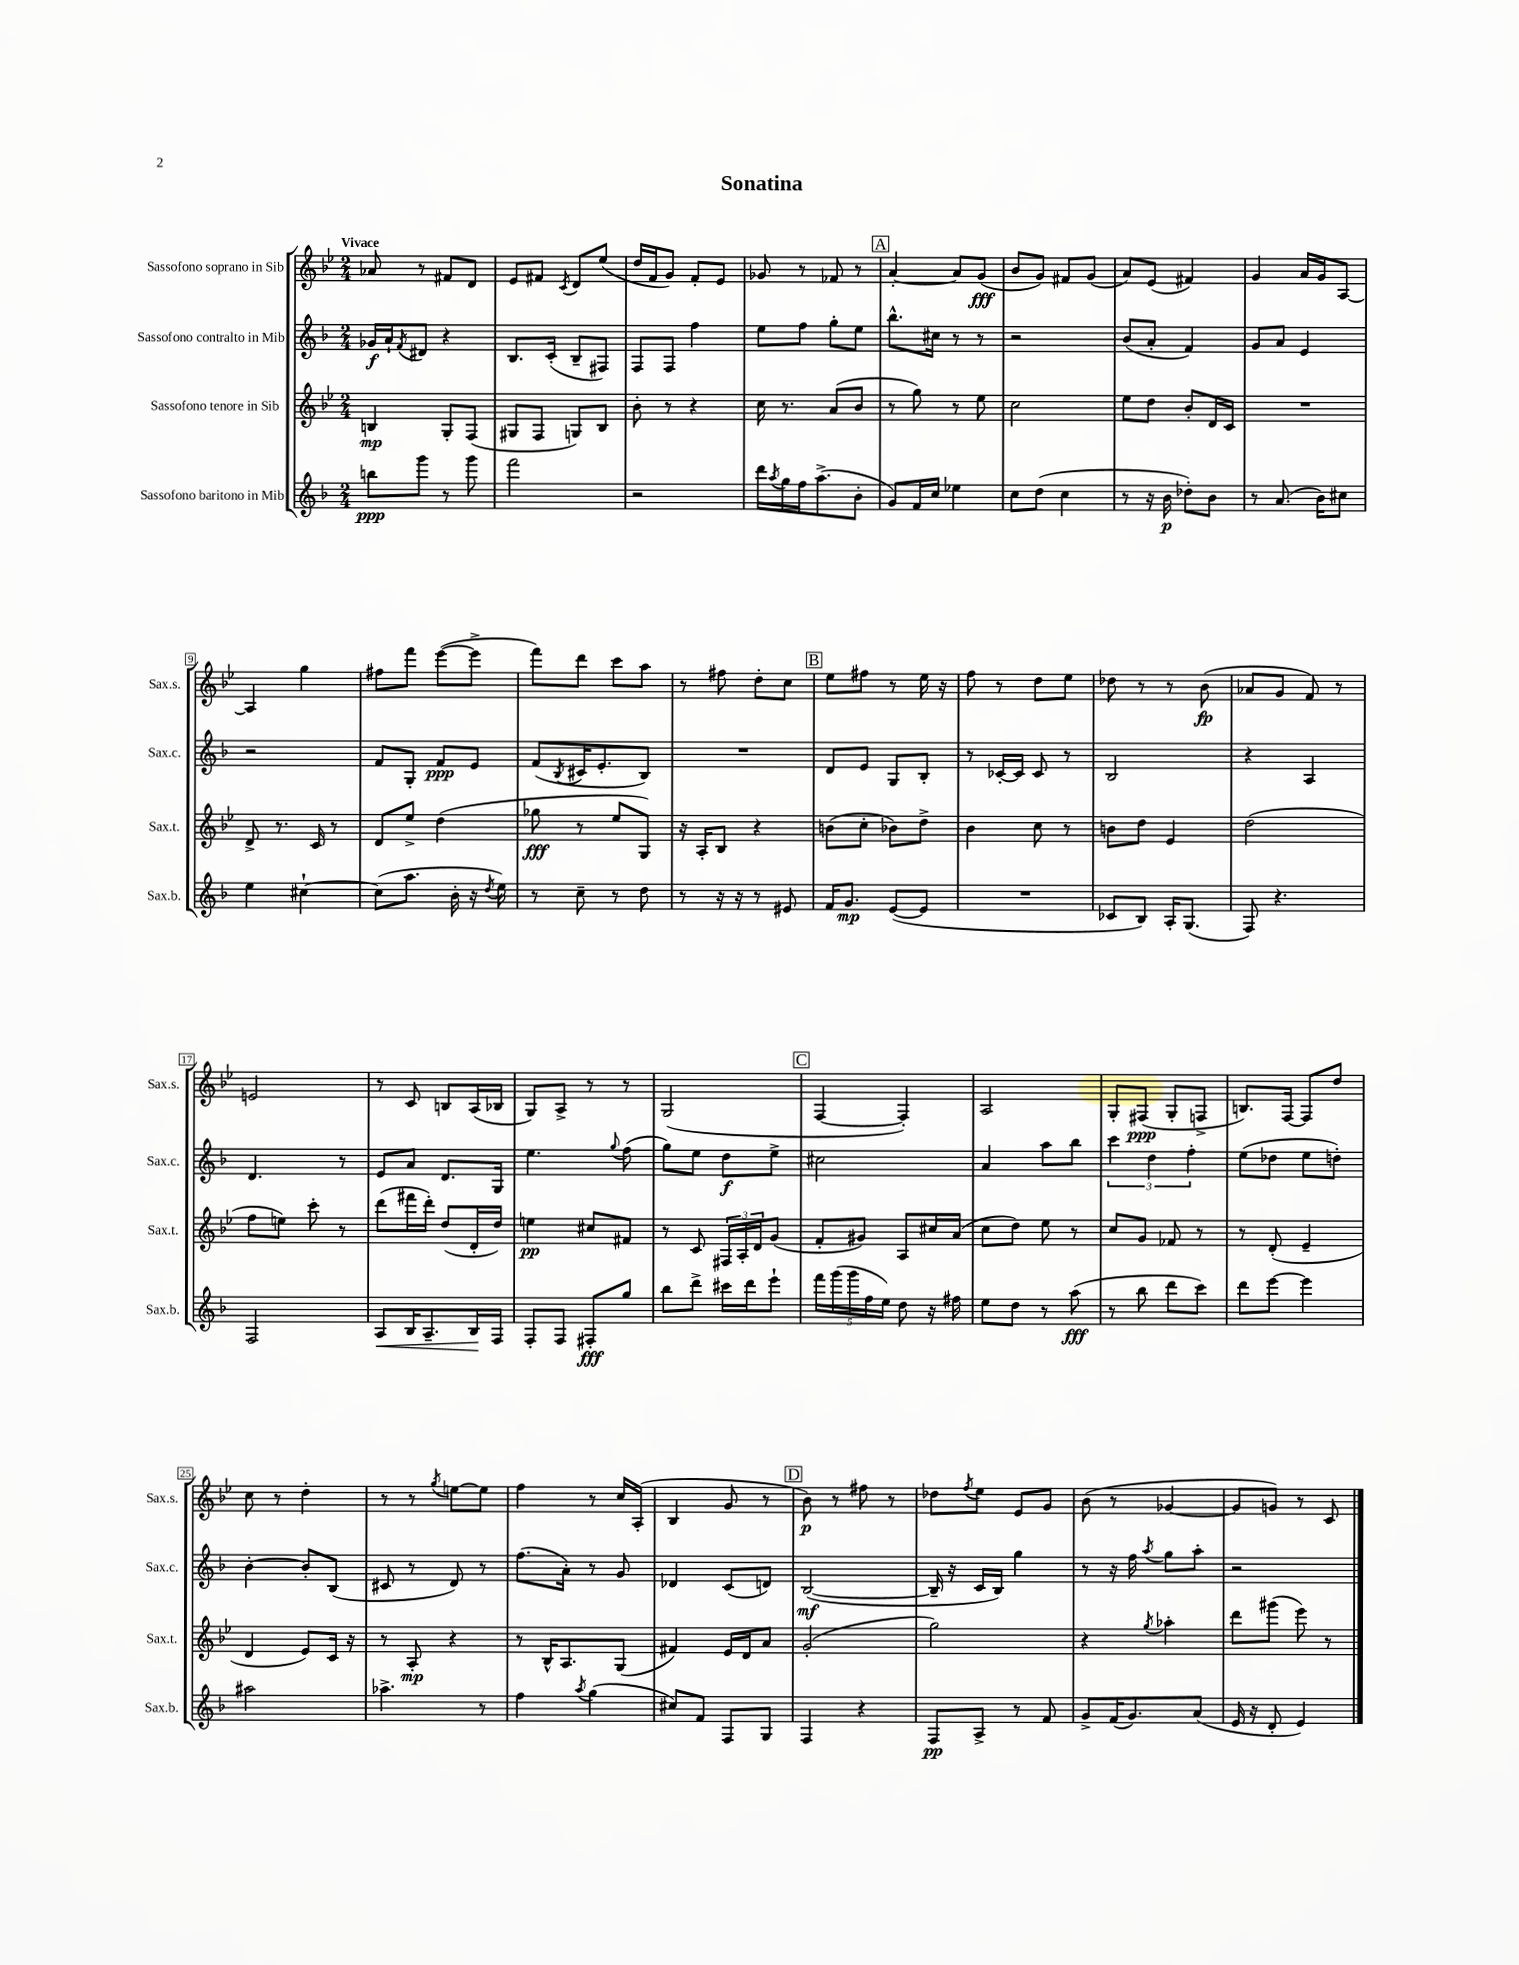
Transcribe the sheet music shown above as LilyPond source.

\header { title = "Sonatina" }
<<
\new StaffGroup <<
\new Staff = "s0" \with { instrumentName = "Sassofono soprano in Sib" shortInstrumentName = "Sax.s." } {
    \clef treble \key bes \major \numericTimeSignature \time 2/4 \tempo "Vivace"
    aes'8 r8 fis'8 d'8 |
    ees'8 fis'8 \acciaccatura { c'8 } d'8 ees''8( |
    d''16 f'16 g'8) f'8-. ees'8 |
    ges'8 r8 fes'8 r8 |
    \mark \markup { \box "A" } a'4~-. a'8 g'8\fff( |
    bes'8 g'8) fis'8 g'8( |
    a'8) ees'8( fis'4) |
    g'4 a'16 g'16 a8~ |
    a4 g''4 |
    fis''8 f'''8 ees'''8~( ees'''8-> |
    f'''8) d'''8 c'''8 a''8 |
    r8 fis''8 d''8-. c''8 |
    \mark \markup { \box "B" } ees''8 fis''8 r8 ees''16 r16 |
    f''8 r8 d''8 ees''8 |
    des''8 r8 r8 bes'8\fp( |
    aes'8 g'8 f'8) r8 |
    e'2 |
    r8 c'8 b8 a16( bes16 |
    g8) a8-> r8 r8 |
    g2( |
    \mark \markup { \box "C" } f4~ f4-.) |
    a2 |
    g8-. fis8\ppp( g8-. f8-> |
    b8.) f16~ f8 d''8 |
    c''8 r8 d''4-. |
    r8 r8 \acciaccatura { g''8 } e''8~ e''8 |
    f''4 r8 c''16 a16-.( |
    bes4 g'8 r8 |
    \mark \markup { \box "D" } bes'8\p) r8 fis''8 r8 |
    des''8 \acciaccatura { f''8 } ees''8 ees'8 g'8 |
    bes'8( r8 ges'4~ |
    ges'8 g'8) r8 c'8 \bar "|." |
}
\new Staff = "s1" \with { instrumentName = "Sassofono contralto in Mib" shortInstrumentName = "Sax.c." } {
    \clef treble \key f \major \numericTimeSignature \time 2/4
    ges'16\f a'16-! \acciaccatura { f'8 } dis'8 r4 |
    bes8. c'16-.( bes8-- fis8) |
    f8 f8 f''4 |
    e''8 f''8 g''8-. e''8 |
    \mark \markup { \box "A" } bes''8.-^ cis''16 r8 r8 |
    r2 |
    bes'8( a'8-. f'4) |
    g'8 a'8 e'4 |
    r2 |
    f'8 g8-. f'8\ppp e'8 |
    f'8( \acciaccatura { bes8 } cis'16 e'8.-. bes8) |
    R2 |
    \mark \markup { \box "B" } d'8 e'8 g8 bes8-. |
    r8 ces'16~-. ces'16 ces'8 r8 |
    bes2 |
    r4 a4 |
    d'4. r8 |
    e'8 a'8 d'8. g16 |
    e''4. \appoggiatura { g''8 } f''8( |
    g''8) e''8 d''8\f e''8-> |
    \mark \markup { \box "C" } cis''2 |
    a'4 a''8 bes''8 |
    \tuplet 3/2 { c'''4 d''4 f''4-. } |
    e''8( des''8 e''8 d''8-.) |
    bes'4~-. bes'8-. bes8( |
    cis'8 r8 d'8) r8 |
    f''8.( a'16-.) r8 g'8 |
    des'4 c'8( d'8) |
    \mark \markup { \box "D" } bes2~\mf( |
    bes16-- r16 c'16 bes16) g''4 |
    r8 r16 f''16 \acciaccatura { a''8 } g''8 a''8-. |
    r2 \bar "|." |
}
\new Staff = "s2" \with { instrumentName = "Sassofono tenore in Sib" shortInstrumentName = "Sax.t." } {
    \clef treble \key bes \major \numericTimeSignature \time 2/4
    b4\mp g8-. f8( |
    gis8 f8 g8) bes8 |
    bes'8-. r8 r4 |
    c''16 r8. a'8( bes'8 |
    \mark \markup { \box "A" } r8 g''8) r8 ees''8 |
    c''2 |
    ees''8 d''8 bes'8-. d'16 c'16 |
    R2 |
    d'8-> r8. c'16 r8 |
    d'8 ees''8-> d''4( |
    ges''8\fff r8 ees''8 g8) |
    r16 a16-. bes8 r4 |
    \mark \markup { \box "B" } b'8( c''8-. bes'8) d''8-> |
    bes'4 c''8 r8 |
    b'8 d''8 ees'4 |
    d''2( |
    f''8 e''8) c'''8-. r8 |
    d'''8( fis'''16 d'''16-.) d''8( d'16-. d''16) |
    e''4\pp cis''8 fis'8 |
    r8 c'8 \tuplet 3/2 { fis16 a16-. d'16 } g'8( |
    \mark \markup { \box "C" } f'8-. gis'8) a8 cis''16 a'16( |
    c''8 d''8) ees''8 r8 |
    c''8 g'8 fes'8 r8 |
    r8 d'8-.( ees'4-- |
    d'4 ees'8) c'16 r16 |
    r8 a8-.\mp r4 |
    r8 bes16-^ a8. g8( |
    fis'4) ees'16 d'16 a'8 |
    \mark \markup { \box "D" } g'2-.( |
    g''2) |
    r4 \acciaccatura { g''8 } aes''4-. |
    d'''8 gis'''8( ees'''8) r8 \bar "|." |
}
\new Staff = "s3" \with { instrumentName = "Sassofono baritono in Mib" shortInstrumentName = "Sax.b." } {
    \clef treble \key f \major \numericTimeSignature \time 2/4
    b''8\ppp g'''8 r8 g'''8 |
    f'''2 |
    r2 |
    d'''16 \acciaccatura { a''8 } g''16 f''16 a''8.->( bes'8-. |
    \mark \markup { \box "A" } g'8) f'16 c''16 ees''4 |
    c''8 d''8( c''4 |
    r8 r16 bes'16\p des''8-.) bes'8 |
    r8 a'8.( bes'16) cis''8 |
    e''4 cis''4~-! |
    cis''8( a''8. bes'16-. r16 \acciaccatura { d''8 } e''16) |
    r8 c''8-- r8 d''8 |
    r8 r16 r16 r8 eis'8 |
    \mark \markup { \box "B" } f'16 g'8.\mp e'8~( e'8 |
    R2 |
    ces'8 bes8) a16-. g8.( |
    f8) r4. |
    f2 |
    a8\< bes16 a8.-- bes16\! f16 |
    f8-. f8 fis8-.\fff g''8 |
    bes''8 d'''8-> cis'''16 d'''16 e'''8-! |
    \mark \markup { \box "C" } \tuplet 5/4 { f'''16 g'''16( g'''16 f''16 e''16) } d''8 r16 fis''16 |
    e''8 d''8 r8 a''8\fff( |
    r8 bes''8 d'''8 c'''8) |
    d'''8 e'''8~ e'''4 |
    ais''2 |
    aes''4.-> r8 |
    f''4 \acciaccatura { a''8 } g''4( |
    cis''8) f'8 f8 g8 |
    \mark \markup { \box "D" } f4 r4 |
    f8\pp a8-> r8 f'8 |
    g'8-> f'16( g'8.) a'8( |
    e'16 r16 d'8-. e'4) \bar "|." |
}
>>
>>
\layout { \context { \Score \override BarNumber.stencil = #(make-stencil-boxer 0.1 0.3 ly:text-interface::print) } }
